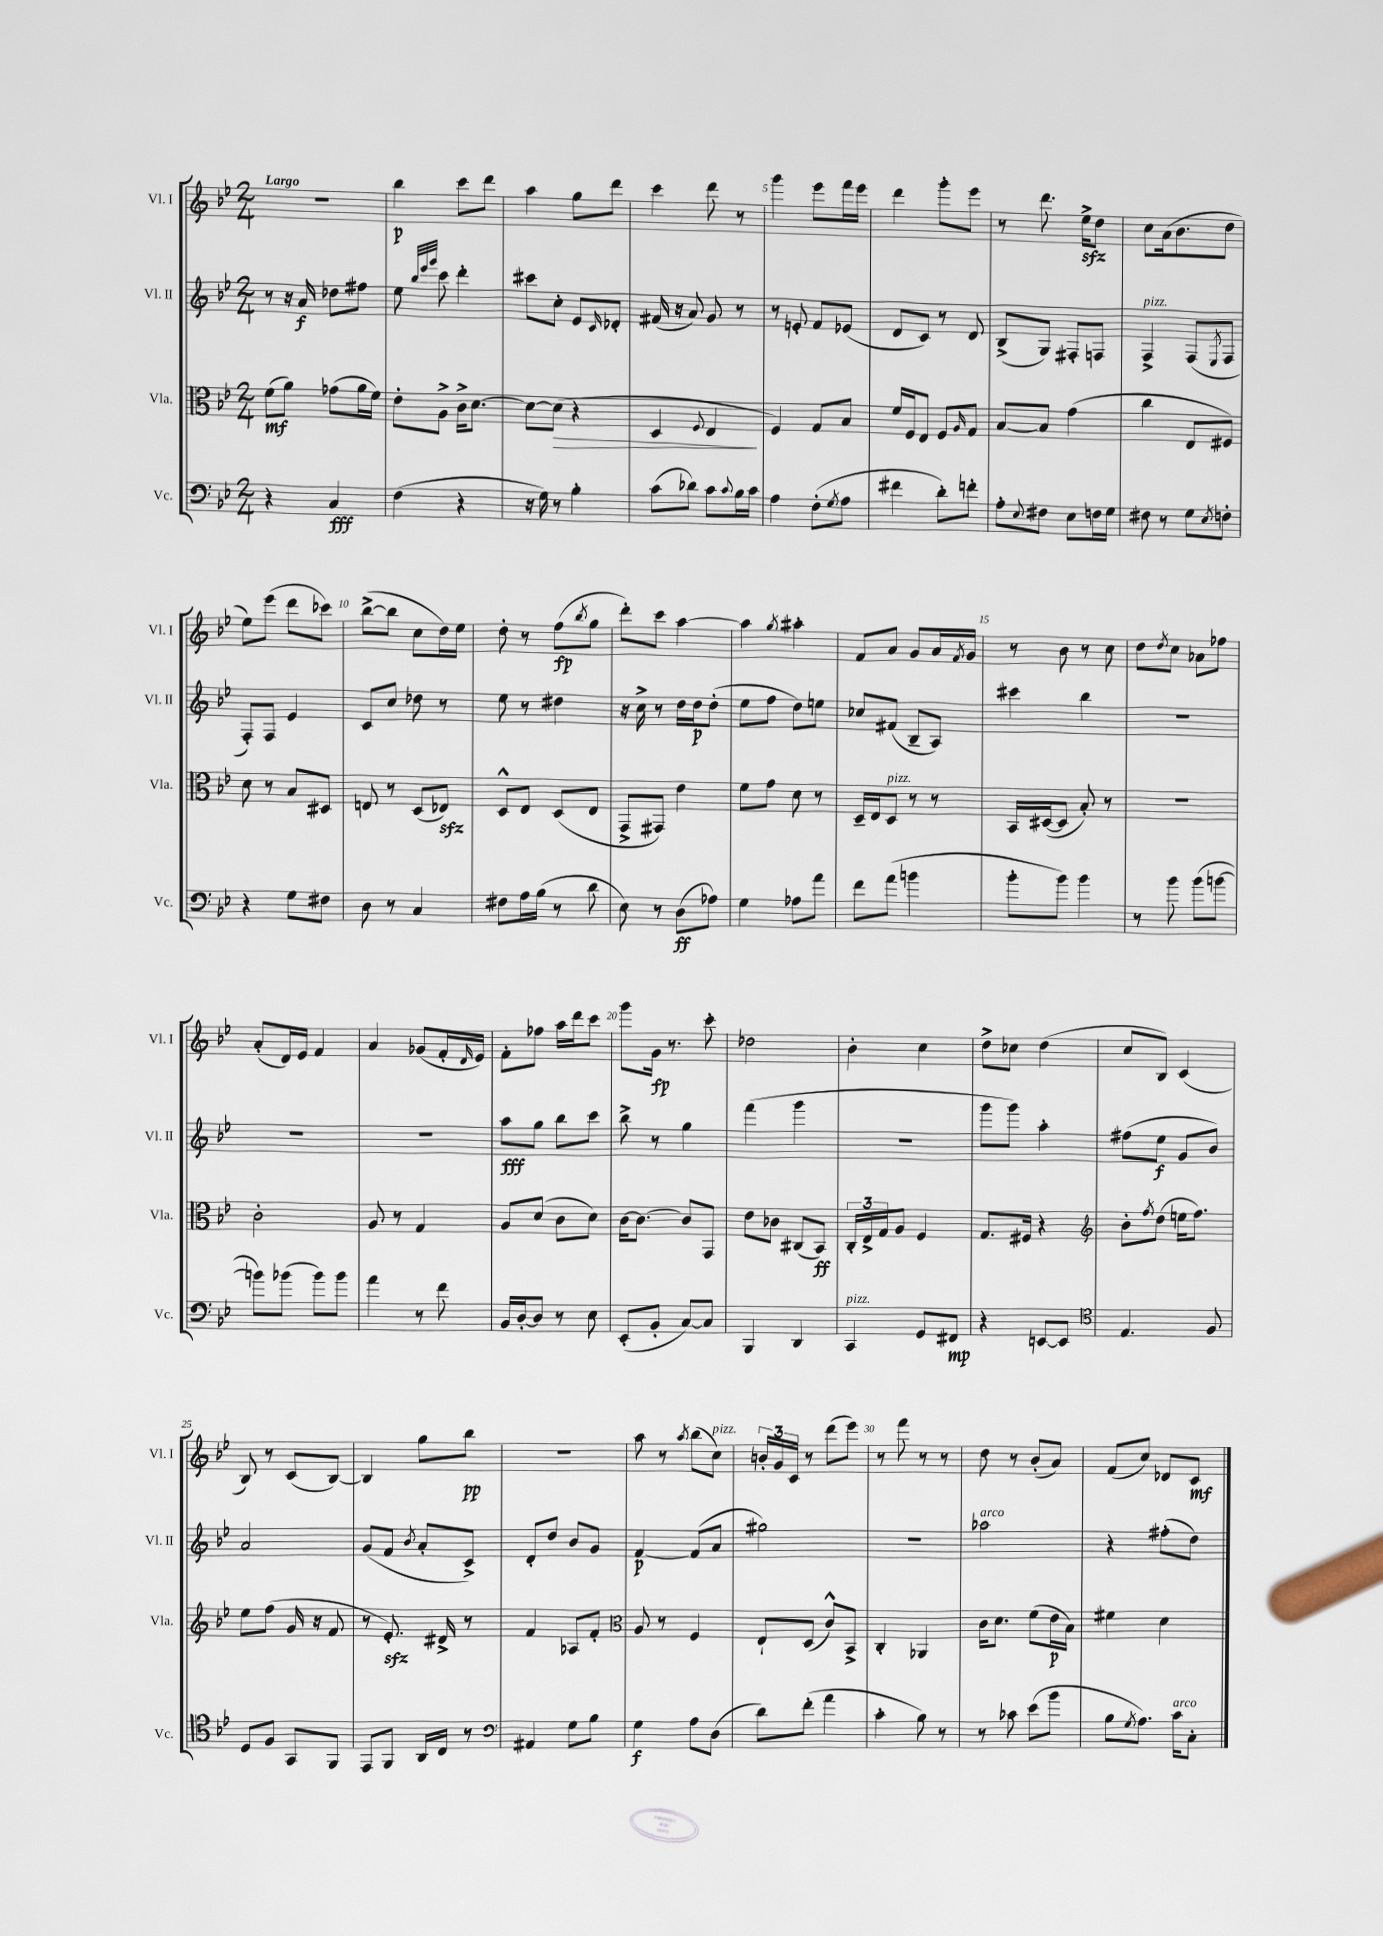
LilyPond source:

<<
\new StaffGroup <<
\new Staff = "s0" \with { instrumentName = "Vl. I" shortInstrumentName = "Vl. I" } {
    \clef treble \key bes \major \numericTimeSignature \time 2/4 \tempo "Largo"
    R2 |
    bes''4\p c'''8 d'''8 |
    a''4 g''8 d'''8 |
    c'''4 d'''8 r8 |
    g'''4 ees'''8 f'''16 ees'''16 |
    d'''4 g'''8-. ees'''8 |
    r8 d'''8. ees''16->\sfz d''8 |
    c''8 a'16( bes'8. d''8 |
    ees''8) ees'''8( d'''8 ces'''8) |
    bes''8~->( bes''8 c''8 d''16) ees''16 |
    d''8-. r8 f''8\fp( \acciaccatura { bes''8 } g''8 |
    d'''8-.) c'''8 a''4~ |
    a''4 \acciaccatura { g''8 } ais''4-. |
    f'8 a'8 g'8 a'16 \acciaccatura { f'8 } g'16 |
    r8 bes'8 r8 c''8 |
    d''8 \acciaccatura { d''8 } c''8 aes'8 fes''8 |
    a'8-.( d'16) ees'16 f'4 |
    a'4 ges'8( f'16-. \grace { d'16 } ees'16) |
    f'8-. fes''8 a''16 d'''16 c'''8 |
    g'''8 g'16\fp r8. c'''8-. |
    des''2 |
    bes'4-. c''4 |
    d''8-> ces''8 d''4( |
    c''8 bes8) c'4( |
    bes8) r8 c'8( bes8~) |
    bes4 g''8 bes''8\pp |
    r2 |
    a''8 r8 \acciaccatura { a''8 } bes''8( c''8^\markup { \italic "pizz." }) |
    \tuplet 3/2 { b'16-. g'16 c'16 } r8 d'''8( ees'''8) |
    r8 f'''8 r8 r8 |
    d''8 r8 bes'8-.( a'8) |
    f'8( c''8) des'8 c'8\mf \bar "|." |
}
\new Staff = "s1" \with { instrumentName = "Vl. II" shortInstrumentName = "Vl. II" } {
    \clef treble \key bes \major \numericTimeSignature \time 2/4
    r8 r16 a'16\f des''8 fis''8 |
    ees''8 \grace { bes''32 ees'''32 g'''32 } c'''8 d'''4-. |
    cis'''8 c''8-. ees'8 \grace { c'16 } des'8-. |
    fis'16( r16 a'8) g'8 r8 |
    r8 e'8-. f'8 ees'8( |
    d'8 c'8) r8 d'8 |
    bes8->( g8) fis8-. f8 |
    f4->^\markup { \italic "pizz." } f8( \acciaccatura { ees8 } f8 |
    f8-.) f8 ees'4 |
    c'8 c''8 des''8 r8 |
    ees''8 r8 dis''4 |
    r16 c''16-> r8 d''16 d''16\p d''8-.( |
    ees''8 f''8 d''8) e''8 |
    ces''8 fis'8( bes8-- a8) |
    cis'''4 bes''4 |
    R2 |
    R2 |
    R2 |
    a''8\fff g''8 bes''8 c'''8 |
    bes''8-> r8 g''4 |
    f'''4( g'''4 |
    R2 |
    g'''8 g'''8) a''4-. |
    fis''8( ees''8\f g'8 bes'8) |
    a'2 |
    g'8( f'8 \acciaccatura { bes'8 } a'8-. c'8->) |
    d'8-. d''8 bes'8 g'8 |
    f'4~\p f'8( a'8 |
    gis''2) |
    r2 |
    aes''2^\markup { \italic "arco" } |
    r4 fis''8-.( d''8) \bar "|." |
}
\new Staff = "s2" \with { instrumentName = "Vla." shortInstrumentName = "Vla." } {
    \clef alto \key bes \major \numericTimeSignature \time 2/4
    f'8\mf( a'8) ges'8( a'16 f'16) |
    ees'8-. a8-> c'16-> d'8.~ |
    d'8~ d'8\>( r4 |
    d4 \appoggiatura { f8 } ees4\! |
    f4) g8 bes8 |
    f'16 f16 ees8 f8 \grace { a16 } g8 |
    bes8~ bes8 g'4( |
    c''4 ees8 fis8) |
    d'8 r8 bes8 dis8 |
    e8 r8 d8( ees8\sfz) |
    d8-^ ees8 d8( ees8 |
    g,8-> gis,8) ees'4 |
    f'8 g'8 d'8 r8 |
    d16-- ees16 d8^\markup { \italic "pizz." } r8 r8 |
    bes,16 dis16~( dis8 bes8-.) r8 |
    R2 |
    c'2-. |
    a8 r8 g4 |
    a8 d'8( c'8 d'8) |
    c'16~ c'8.~ c'8 g,8 |
    ees'8 ces'8 cis8( bes,8\ff) |
    \tuplet 3/2 { c16-. ees16-> g16 } a8 f4 |
    g8. fis16 r4 |
    \clef treble bes'8-. \acciaccatura { f''8 } d''8( e''16 f''8.) |
    ees''8 f''8( g'16 r16 f'8 |
    r8 ees'8.-.\sfz) dis'16-> r8 |
    f'4 aes8 f'8-. |
    \clef alto a8 r8 f4 |
    ees8-! d8( c'8-^) bes,8-> |
    c4-. aes,4 |
    c'16 d'8. f'8( ees'16\p bes16) |
    fis'4 d'4 \bar "|." |
}
\new Staff = "s3" \with { instrumentName = "Vc." shortInstrumentName = "Vc." } {
    \clef bass \key bes \major \numericTimeSignature \time 2/4
    r4 c4\fff |
    f4( r4 |
    r16 g16) r8 bes4-. |
    c'8( des'8) c'8 \appoggiatura { c'8 } bes16 c'16 |
    a4 f8-.( \acciaccatura { g8 } a8 |
    fis'4 d'8-.) f'8-. |
    a8-. \appoggiatura { ees8 } fis8 ees8 f16 g16 |
    fis8 r8 g8 \acciaccatura { ees8 } f8-. |
    r4 g8 fis8 |
    d8 r8 c4 |
    fis8 a16 bes16( r8 d'8 |
    ees8) r8 d8\ff( aes8) |
    g4 aes8 a'8 |
    f'8 a'8( b'4 |
    bes'8-. bes'8) bes'4 |
    r8 bes'8 bes'8( b'8~ |
    b'8) bes'8( bes'8) bes'8 |
    a'4 r8 f'8 |
    bes,16 d16~-. d8 r8 ees8 |
    ees,8-.( bes,8-. c8~) c8 |
    bes,,4 d,4 |
    c,4^\markup { \italic "pizz." } g,8 fis,8\mp |
    r4 e,8~ e,8 |
    \clef tenor ees4. f8 |
    d8 f8 g,8 f,8 |
    ees,8 f,8 a,16 c16 r8 |
    \clef bass ais,4 g8 bes8 |
    g4\f a8 d8( |
    d'8) f'8-.( a'4 |
    c'4-. bes8) r8 |
    r8 ces'8 ees'8( bes'8 |
    bes8 \acciaccatura { g8 } a8.) c'16^\markup { \italic "arco" } c8-. \bar "|." |
}
>>
>>
\layout { \context { \Score \override BarNumber.break-visibility = ##(#f #t #t) barNumberVisibility = #(every-nth-bar-number-visible 5) } }
